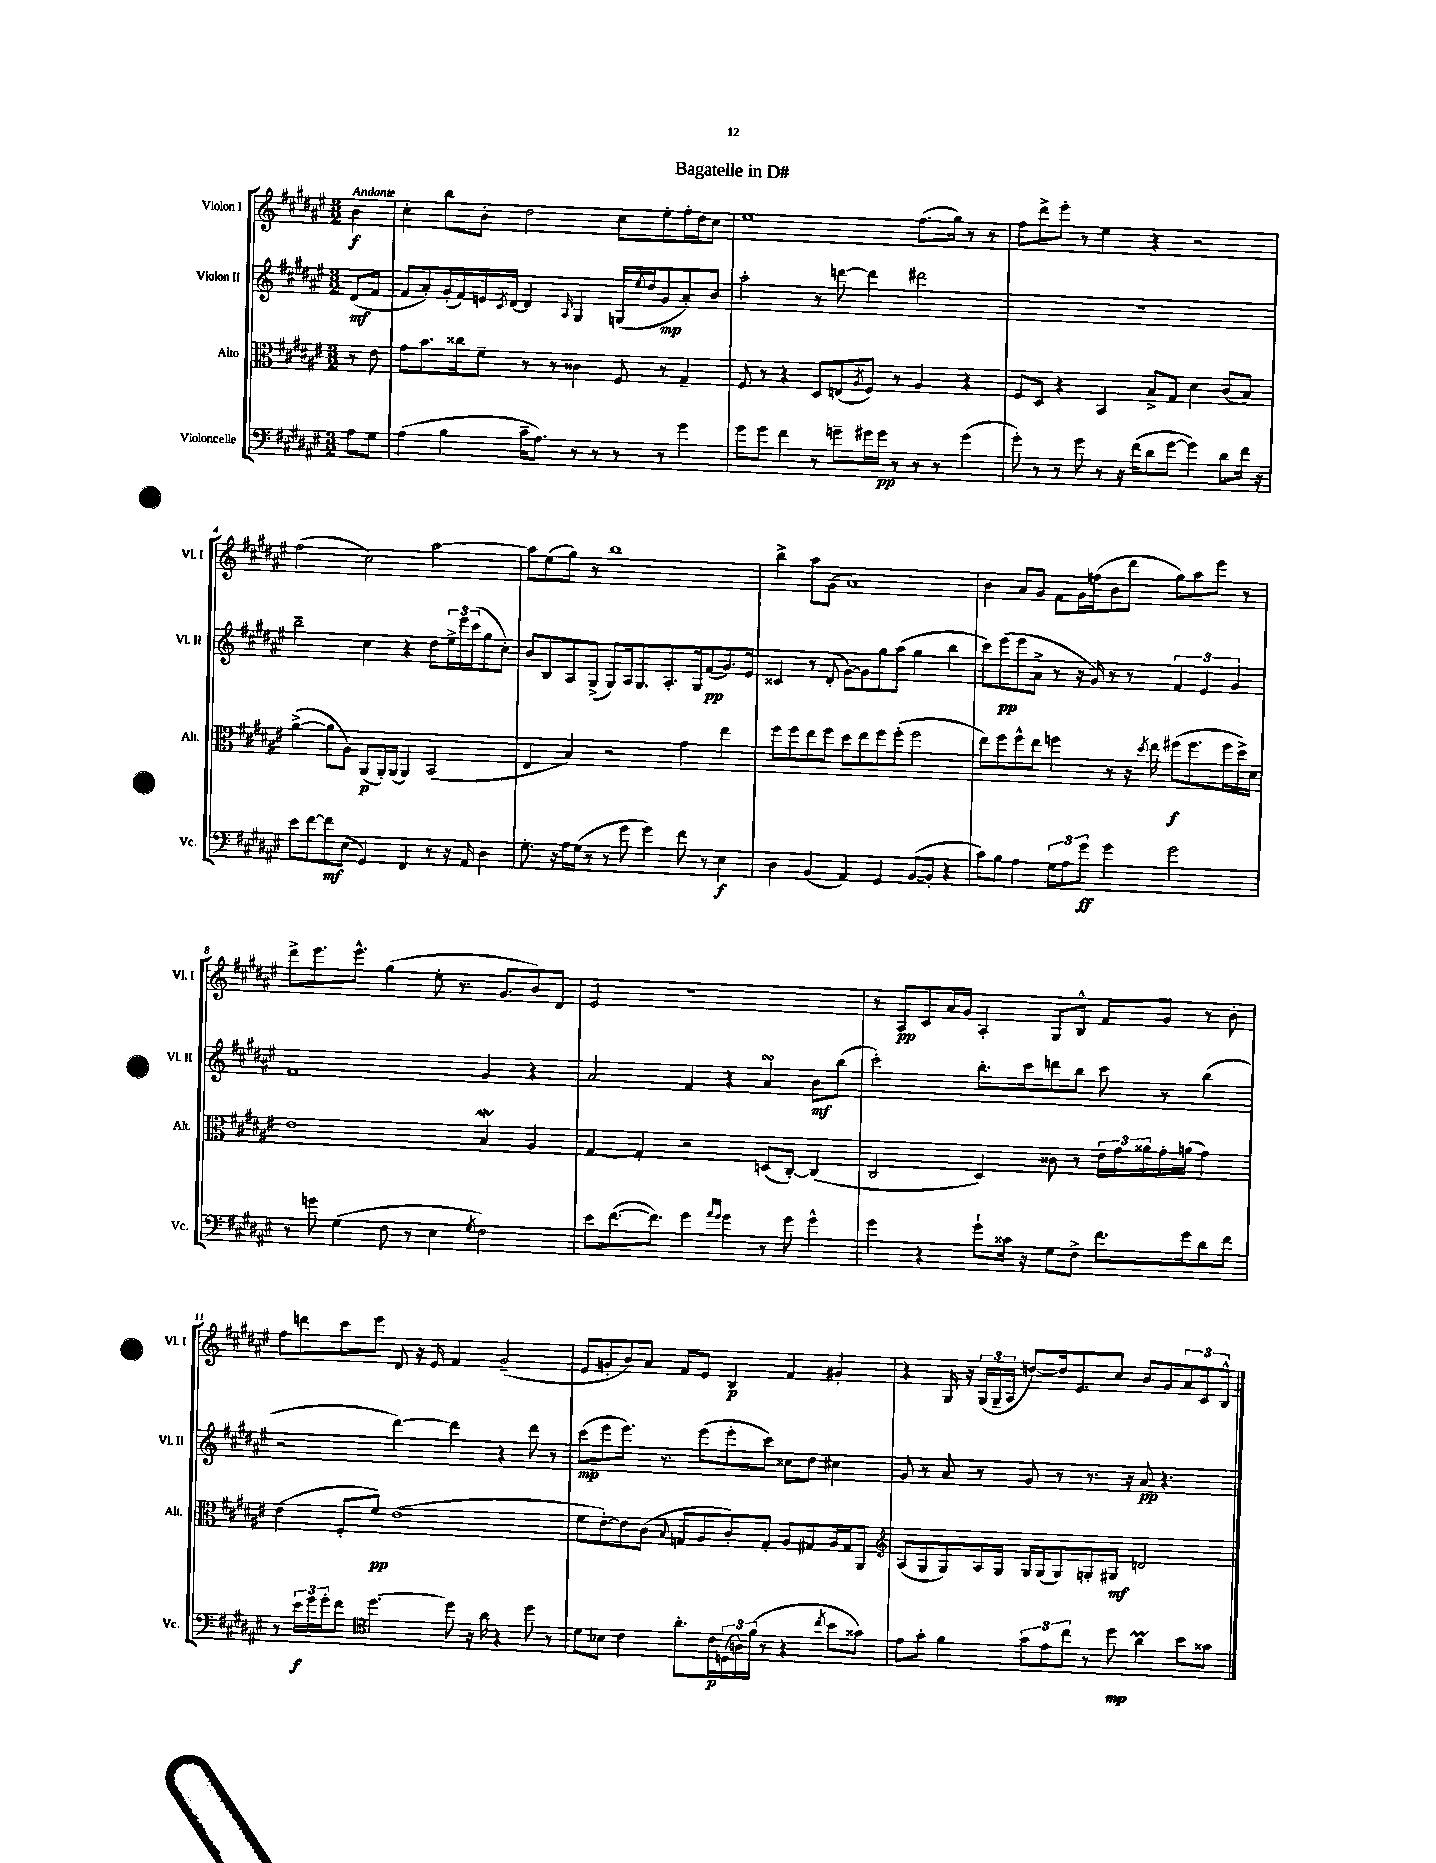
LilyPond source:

\header { title = "Bagatelle in D#" }
<<
\new StaffGroup <<
\new Staff = "s0" \with { instrumentName = "Violon I" shortInstrumentName = "Vl. I" } {
    \clef treble \key fis \major \numericTimeSignature \time 3/2 \partial 4 \tempo "Andante"
    b'4\f |
    cis''4-. b''8 b'8-. dis''2 cis''8 eis''8-. fis''16-. dis''16 cis''8 |
    eis''1 fis''8.( gis''16) r8 r8 |
    fis''8 dis'''8-> eis'''8-. r8 eis''4 r4 r2 |
    fis''2( cis''2) ais''2~ |
    ais''8 eis''8( gis''8) r8 b''1 |
    b''4-> ais''8 gis'8( ais'1) |
    b'4 ais'8 gis'8 fis'8 gis'16 f''16( b'8 dis'''8 gis''8) ais''8 eis'''8 r8 |
    dis'''8-> eis'''8. eis'''8.-^ gis''4( eis''8-. r8. gis'8. b'8) dis'8 |
    eis'2 r1 |
    r8 ais8\pp cis'8 ais'16 gis'16 ais4-. gis8 b8-^ fis'8 gis'8 r8 b'8-. |
    fis''8 d'''8 cis'''8 eis'''8 dis'8 r16 eis'16 fis'4 gis'2--( |
    eis'8 g'8-. b'8) ais'8 fis'8 eis'8 b4\p fis'4 gis'4-. |
    r4 gis16 r16 \tuplet 3/2 { gis16( gis16-- ais16 } d''8~) d''16 eis'8. cis''8 b'8 gis'8 \tuplet 3/2 { ais'8 cis'8 b8-^ } \bar "|." |
}
\new Staff = "s1" \with { instrumentName = "Violon II" shortInstrumentName = "Vl. II" } {
    \clef treble \key fis \major \numericTimeSignature \time 3/2 \partial 4
    dis'8\mf( fis'8 |
    fis'8 ais'8-.) gis'16-.( fis'16) e'16 \acciaccatura { cis'8 } dis'16~ dis'4 \grace { ais16 } gis4 g16( \acciaccatura { eis''8 } dis''16 gis'8\mp ais'8-.) b'8 |
    ais''2-. r8 d'''8~ d'''4 dis'''2 |
    R1. |
    b''2-- cis''4 r4 dis''8 \tuplet 3/2 { eis''16-> eis'''16 cis'''16( } gis''8 cis''8-.) |
    b'8 b8 ais8 gis8->( gis8) ais16 gis8. ais8.-. gis16 fis'8\pp( gis'8.) eis'16 |
    cisis'4 r8 dis'8-.( gis'8~) gis'8 gis''8 ais''8( gis''4 b''4 |
    cis'''8) eis'''8\pp( eis'''8 ais'8-> r8 r16 gis'16) r8 r8 \tuplet 3/2 { fis'4 eis'4 gis'4 } |
    fis'1 gis'4 r4 |
    ais'2 fis'4 r4 ais'4\turn b'8\mf b''8( |
    cis'''2-.) b''8.-. cis'''16 d'''8 b''8 cis'''8 r8 b''4( |
    r2 dis'''4~) dis'''4 r4 dis'''8 r8 |
    cis'''8\mp( eis'''8 eis'''8.) r8. eis'''8( eis'''8-. cis'''8) cisis''8 dis''8 cis''4 |
    gis'8 r8 ais'8 r8 gis'8 r8 r8. r16 ais'8\pp r4. \bar "|." |
}
\new Staff = "s2" \with { instrumentName = "Alto" shortInstrumentName = "Alt." } {
    \clef alto \key fis \major \numericTimeSignature \time 3/2 \partial 4
    r8 eis'8 |
    gis'8 b'8. cisis''16 fis'8-- r8 r8 cisis'4 fis8 r8 gis4-- |
    fis8 r8 r4 dis8 e8( \acciaccatura { ais8 } fis8) r8 ais4 r4 |
    fis8 dis8 r4 b,4 b8-> gis8 dis'4 cis'8( b8) |
    ais'4~->( ais'8 ais8) ais,8\p( ais,16-.) ais,16( ais,4) b,2( |
    eis4 b4) r2 gis'4 eis''4 |
    fis''8 fis''8 eis''8 fis''8 dis''8 eis''8 fis''8 fis''8-.( fis''2 |
    eis''8) fis''8 fis''8-^ eis''8 f''4 r8 r16 \acciaccatura { dis''8 } eis''16 fis''8\f( fis''8. fis''16 dis''16->) dis'16 |
    eis'1 b4\mordent ais4 |
    gis4~ gis4-. r2 d8( cis8~-.) cis4( |
    cis2 dis4) cisis'8 r8 \tuplet 3/2 { eis'16 gis'16 aisis'16 } gis'16-. a'16( gis'4) |
    eis'4( fis8-. fis'8\pp) eis'1( |
    fis'8 eis'8~-.) eis'8 cis'8( \appoggiatura { b8 } g8 ais8 cis'8-.) g8-. ais8 gis8 ais16 gis16 ais,8 |
    \clef treble ais8( gis8 gis8) ais16 gis16 gis16 gis16( gis8) g8-. gis8\mf d'2 \bar "|." |
}
\new Staff = "s3" \with { instrumentName = "Violoncelle" shortInstrumentName = "Vc." } {
    \clef bass \key fis \major \numericTimeSignature \time 3/2 \partial 4
    ais8 gis8 |
    ais4( b4 cis'16-- ais8.) r8 r8 r8 r8 gis'4 |
    gis'8 gis'8 fis'4 r8 g'8-- gis'16 gis'16\pp r8 r8 r8 gis'4( |
    gis'8-.) r8 r8 gis'8 r8 r16 fis'16( dis'8 gis'8~ gis'4) dis'8 fis'16 r16 |
    eis'8 fis'8~ fis'8\mf eis8( gis,4) fis,4 r8 r16 ais,16 dis4 |
    gis8.-. r16 ais16 gis16( r8 r8 gis'8 gis'4) fis'8 r8 eis4\f |
    dis4 b,4( ais,4) gis,4 b,8~( b,8-. r4 |
    cis'8) b8 ais4 \tuplet 3/2 { gis8 ais8 gis'8\ff } gis'4 gis'2 |
    r8 g'8 gis4( fis8 r8 eis4 \acciaccatura { gis8 } fis2) |
    eis'8 fis'8.~( fis'8.) gis'4 \grace { ais'16 gis'16 } gis'4 r8 gis'8 gis'4-^ |
    gis'4 r4 gis'8-! cisis'16 r16 gis8 fis8-> fis'8. gis'16 dis'8 fis'8 |
    r8 \tuplet 3/2 { eis'16\f gis'16 gis'16-. } fis'8 \clef tenor dis''4.~ dis''8 r16 ais'16 r4 dis''8 r8 |
    dis'8 bes8 cis'4 ais'8.-. cis'16\p \tuplet 3/2 { d16( a16) fis'16( } r8 r4 \acciaccatura { cis''8 } b'8 gisis'8) |
    eis'8 gis'8-. fis'4 \tuplet 3/2 { gis'8 eis'8 cis''8 } r8 dis''8\mp ais'4\prall b'8 gisis'8 \bar "|." |
}
>>
>>
